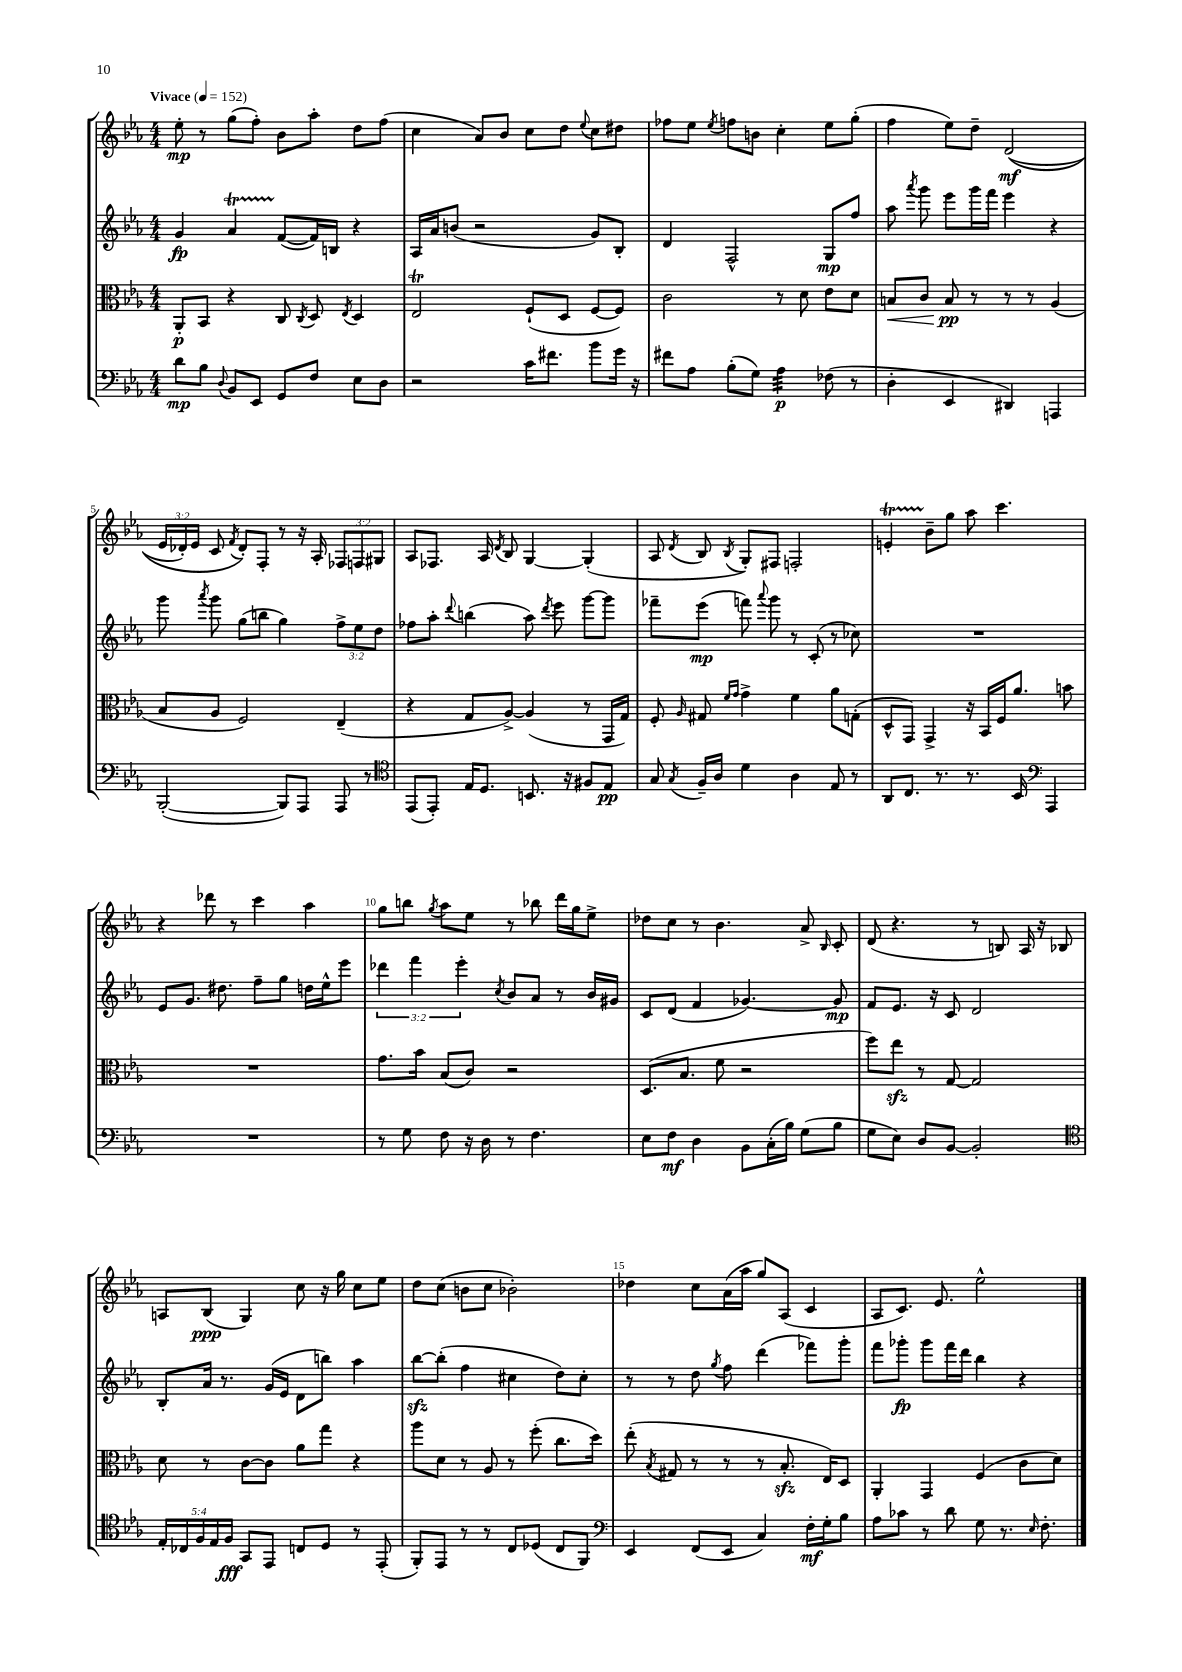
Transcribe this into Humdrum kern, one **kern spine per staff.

**kern	**kern	**kern	**kern
*staff4	*staff3	*staff2	*staff1
*clefF4	*clefC3	*clefG2	*clefG2
*k[b-e-a-]	*k[b-e-a-]	*k[b-e-a-]	*k[b-e-a-]
*M4/4	*M4/4	*M4/4	*M4/4
*MM152	*MM152	*MM152	*MM152
8d	8AA-'	4g	8ee-'
8B-	8BB-	.	8r
8qqD	.	.	.
8BB-	4r	4a-	(8gg
8EE-	.	.	8ff')
8GG	8C	([8f	8b-
.	8qC	.	.
8F	8D	16f])	8aa-'
.	.	16B	.
.	8qE-	.	.
8E-	4D	4r	8dd
8D	.	.	(8ff
=	=	=	=
2r	2E-	16A-	4cc
.	.	16a-	.
.	.	(8b	.
.	.	2r	8a-)
.	.	.	8b-
16c	(8F`	.	8cc
8.f#	.	.	.
.	8D	.	8dd
.	.	.	8qqee-
8b-	[8F	8g)	8cc
16g	8F])	8B-'	8dd#
16r	.	.	.
=	=	=	=
8f#	2c	4d	8ff-
8A-	.	.	8ee-
.	.	.	8qee-
(8B-'	.	2F^^	8ff
8G)	.	.	8b
4A-	8r	.	4cc'
.	8d	.	.
(8F-	8e-	8G	8ee-
8r	8d	8ff	(8gg'
=	=	=	=
4D'	8B	8aa-	4ff
.	.	8qaaa-	.
.	8c	8ggg	.
4EE-	8B	8eee-	8ee-)
.	8r	16ggg	8dd~
.	.	16fff	.
4DD#)	8r	4eee-	&((2d
.	8r	.	.
4AAA	(4A-	4r	.
=	=	=	=
([2BBB-'	8B-	8ggg	24e-
.	.	.	24d-')
.	.	.	24e-
.	.	8qaaa-	.
.	8A-	8ggg	8c
.	.	.	8qf
.	2F)	(8gg	8d-'&)
.	.	8bb	8F'
8BBB-])	.	4gg)	8r
8AAA-	.	.	16r
.	.	.	16A-'
8AAA-	(4E-~	12ff^	12F-
.	.	12ee-	12F
8r	.	.	.
.	.	12dd	12G#
=	=	=	=
*clefC4	*	*	*
(8EE-	4r	8ff-	8A-
8EE-')	.	8aa-'	8.F-
.	.	8qqddd	.
16E-	8G	(4bb	.
8.D	.	.	16A-
.	.	.	8qd
.	[8A-^)	.	8B-
8.BB	(4A-]	8aa-)	[4G
.	.	8qddd	.
.	.	8eee-	.
16r	.	.	.
8F#	8r	[8ggg	(4G']
8E-	16GG	8ggg]	.
.	16G)	.	.
=	=	=	=
8G	8F'	8fff-~	8A-
8qG	16qqA-	.	8qd
16F~	8G#	(8eee-	8B-
16A-	.	.	.
.	16qqf	.	.
.	16qqg	.	8qB-
4d	4g^	8fff)	8G')
.	.	8qqaaa-	.
.	.	8ggg	8F#
4A-	4f	8r	2F'
.	.	(8c'	.
8E-	8a-	8r	.
8r	(8G'	8cc-)	.
=	=	=	=
8AA-	8D^^	1r	4e'
8.C	8GG)	.	.
.	4GG^	.	8b-~
8.r	.	.	.
.	.	.	8gg
8.r	16r	.	8aa-
.	16BB-	.	.
.	16F	.	4.ccc
16BB-	8.a-	.	.
*clefF4	*	*	*
4AAA-	.	.	.
.	8b	.	.
=	=	=	=
1r	1r	8e-	4r
.	.	8.g	.
.	.	.	8ddd-
.	.	8.dd#	.
.	.	.	8r
.	.	8ff~	4ccc
.	.	8gg	.
.	.	16dd	4aa-
.	.	16ee-^^	.
.	.	8eee-	.
=	=	=	=
8r	8.g	6ddd-	8gg
8G	.	.	8bb
.	.	6fff	.
.	16b-	.	.
.	.	.	8qgg
8F	(8B-	.	8aa-
.	.	6eee-'	.
16r	8c)	.	8ee-
16D	.	.	.
.	.	8qcc	.
8r	2r	8b-	8r
4.F	.	8a-	8bb-
.	.	8r	16ddd
.	.	.	16gg
.	.	16b-	8ee-^
.	.	16g#	.
=	=	=	=
8E-	(8.D	8c	8dd-
8F	.	(8d	8cc
.	8.B-	.	.
4D	.	4f	8r
.	8f	.	4.b-
8BB-	2r	[4.g-)	.
(16C'	.	.	.
16B-)	.	.	.
(8G	.	.	8a-^
.	.	.	16qqB-
8B-	.	8g-]	8c'
=	=	=	=
8G	8ff)	8f	(8d
8E-)	8ee-	8.e-	4.r
8D	8r	.	.
.	.	16r	.
[8BB-	[8G	8c	.
2BB-']	2G]	2d	8r
.	.	.	8B)
.	.	.	16A-
.	.	.	16r
.	.	.	8B-
=	=	=	=
*clefC4	*	*	*
20E-'	8d	8B-'	8A
20C-	.	.	.
20F	.	.	.
.	8r	16a-	(8B-
20E-	.	.	.
.	.	8.r	.
20F	.	.	.
8GG	[8c	.	4G)
8EE-	8c]	(16g	.
.	.	16e-	.
8C	8a-	8d	8cc
8D	8gg	8bb)	16r
.	.	.	16gg
8r	4r	4aa-	8cc
(8EE-'	.	.	8ee-
=	=	=	=
8FF')	8aa-	[8bb-	8dd
8EE-	8d	(8bb-']	(8cc
8r	8r	4ff	8b
8r	8A-	.	8cc
8C	8r	4cc#	2b-')
(8D-	(8ff'	.	.
8C	8.cc	8dd)	.
8FF)	.	8cc#'	.
.	16dd)	.	.
=	=	=	=
*clefF4	*	*	*
4EE-	(8ee-'	8r	4dd-
.	8qB-	.	.
.	8G#	8r	.
(8FF	8r	8dd	8cc
.	.	8qgg	.
8EE-	8r	8ff	(16a-
.	.	.	16aa-
4C)	8r	(4ddd	8gg)
.	8.B-'	.	(8A-
16F'	.	8fff-)	4c
16G'	16E-)	.	.
8B-	8D	8ggg'	.
=	=	=	=
8A-	4AA-'	8fff	8A-
8c-	.	8ggg-'	8.c)
8r	4GG	8ggg-	.
.	.	.	8.e-
8d	.	16fff	.
.	.	16ddd	.
8G	(4F	4bb-	2ee-^^
8.r	.	.	.
.	8c	4r	.
16qqE-	.	.	.
8.F'	.	.	.
.	8d)	.	.
==	==	==	==
*-	*-	*-	*-
